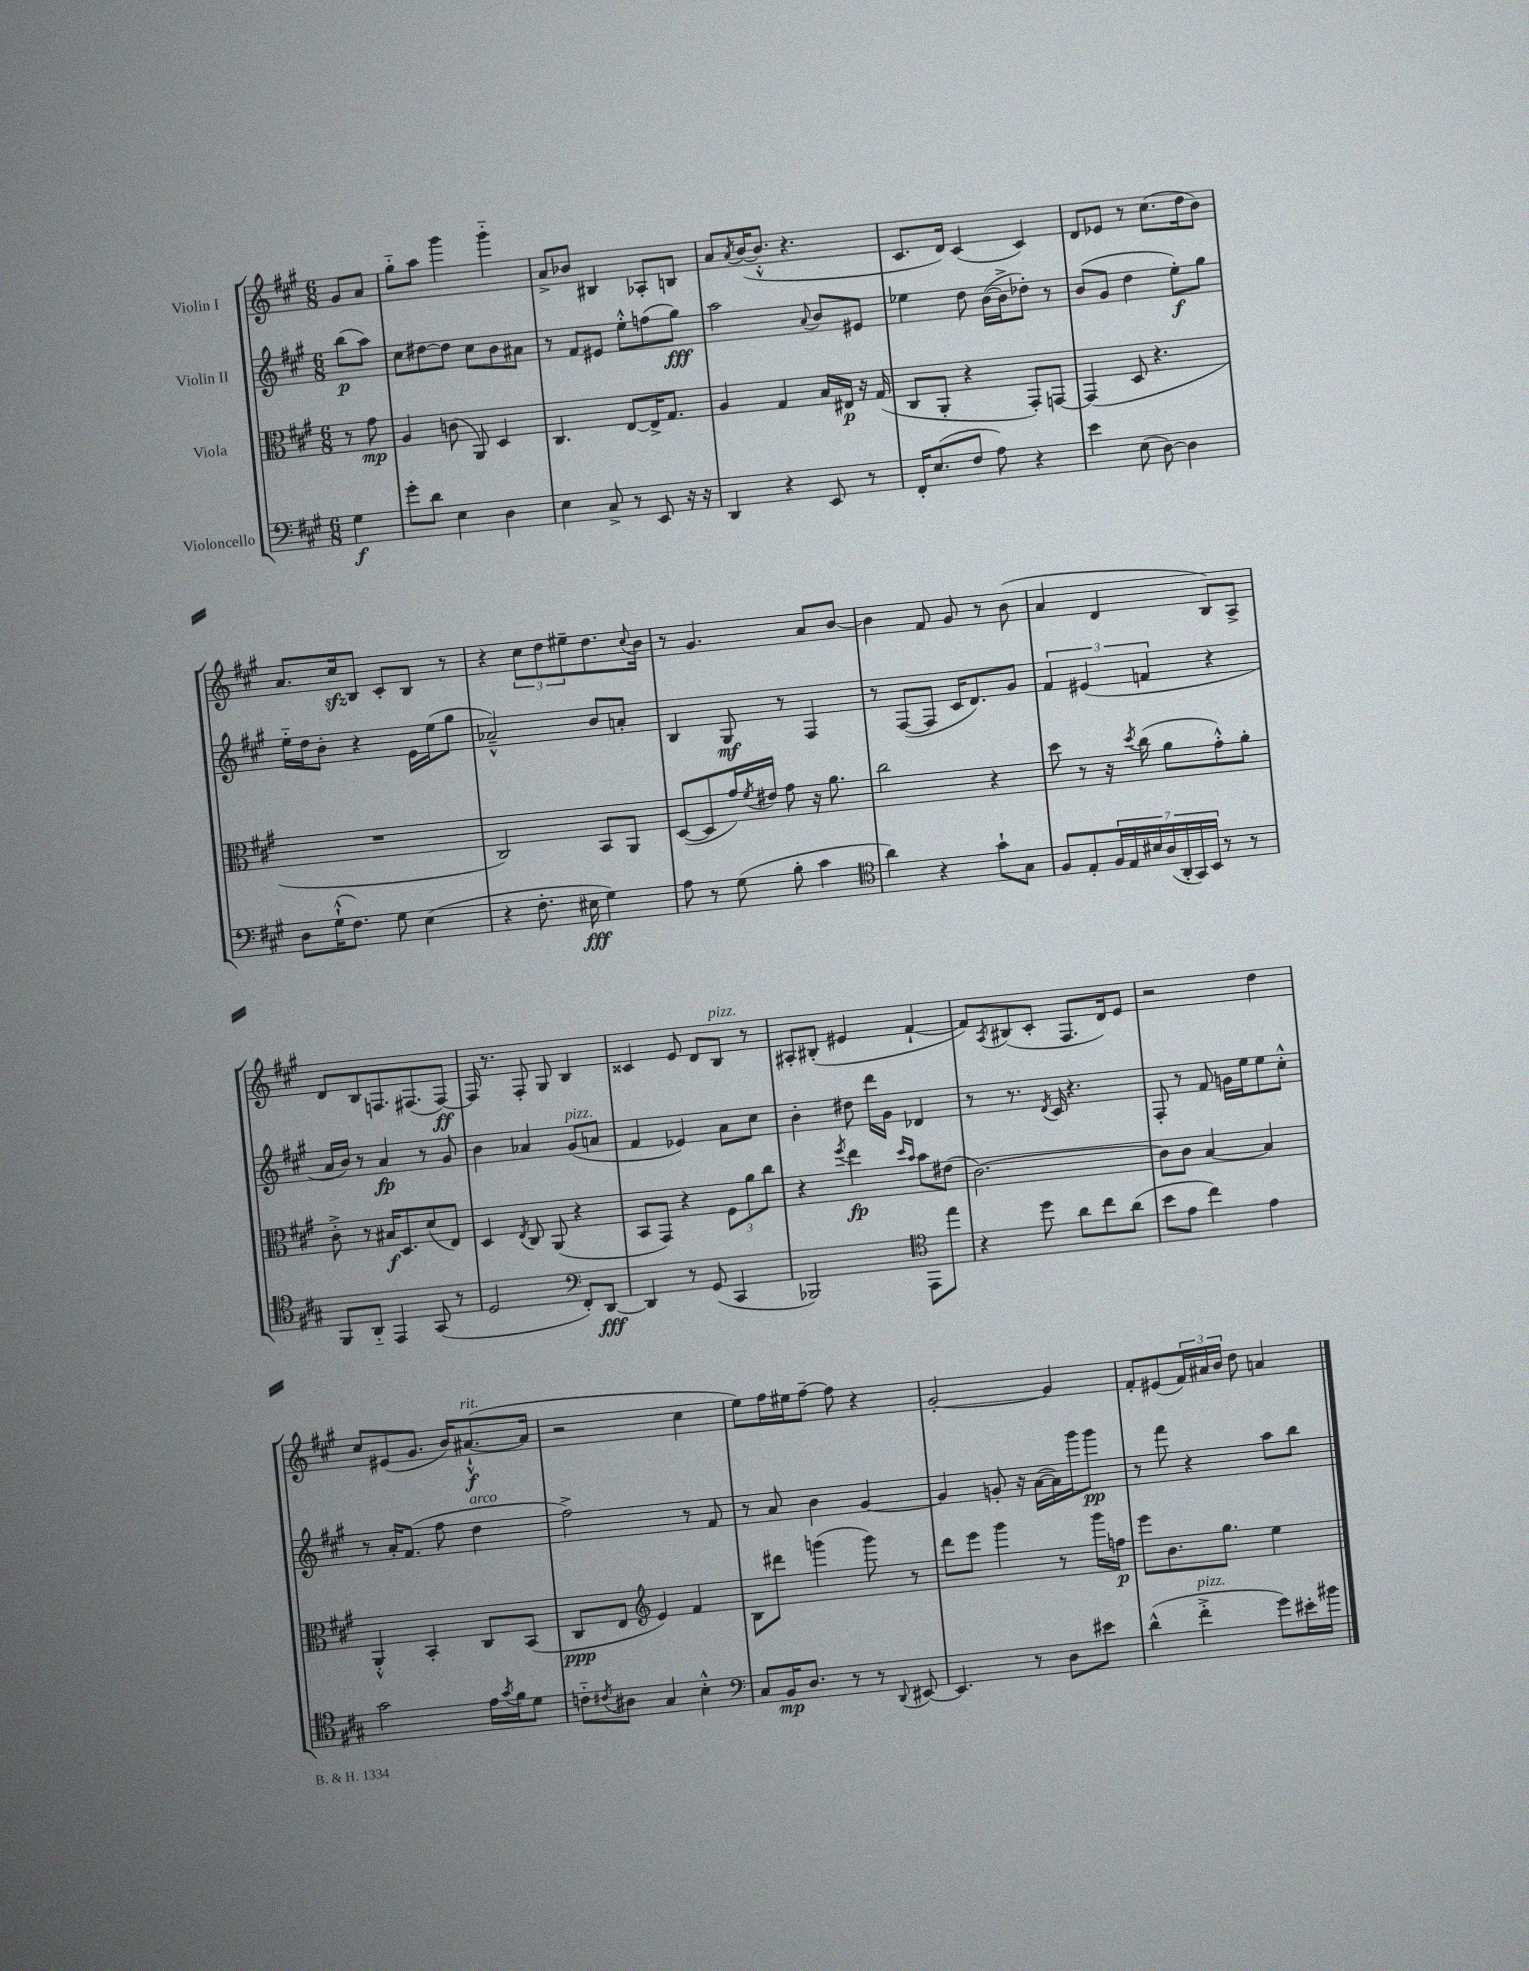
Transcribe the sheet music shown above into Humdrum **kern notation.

**kern	**kern	**kern	**kern
*staff4	*staff3	*staff2	*staff1
*clefF4	*clefC3	*clefG2	*clefG2
*k[f#c#g#]	*k[f#c#g#]	*k[f#c#g#]	*k[f#c#g#]
*M6/8	*M6/8	*M6/8	*M6/8
4G#	8r	(8bb	8g#
.	8g#	8aa)	8a
=	=	=	=
8g#'	4A	8cc#	8gg#'~
8d	.	[8dd#	8aa
4E	(8c	8dd#]	4ggg#
.	8AA)	8cc#	.
4D	4D	8b	4ggg#'~
.	.	8a#	.
=	=	=	=
4E	4.C#	8r	8a^
.	.	8f#	8b-
8C#^	.	8e#	4B#
8r	[8E	8ee'^^	.
8EE	16E^]	(8ff	8A-'
.	8.G#	.	.
16r	.	8gg#)	8B
16r	.	.	.
=	=	=	=
4DD	4A	2aa	8a
.	.	.	8qa
.	.	.	([16b
.	.	.	8.b'^^]
4r	4G#	.	.
.	.	.	4.r
.	.	8qqa	.
8EE	16B	8b	.
.	16E#	.	.
8r	16r	8e#	.
.	(16G#	.	.
=	=	=	=
16FF#'	8C#	4ee-	8.c#
(8.E	.	.	.
.	8AA'	.	.
.	.	.	16d)
8F#	4r	8dd	(4c#
8A)	.	([16b	.
.	.	16b^]	.
4r	8GG#')	8dd-')	4c#)
.	[8GG	8r	.
=	=	=	=
4e	(4GG]	(8b	8d
.	.	8g#	8e-
(8E	8D	4dd	8r
[8D)	4.r	.	(8.cc#
4D]	.	8ee')	.
.	.	.	16dd
.	.	8gg#	8b)
=	=	=	=
8D	2.r	16ee'~	8.a
.	.	16dd	.
(16G#`^^	.	8b'	.
8.F#)	.	.	16cc#
.	.	4r	8B
8G#	.	.	8c#'
(4E	.	16e	8B
.	.	(16ee	.
.	.	8gg#	8r
=	=	=	=
4r	2C#)	2a-~^^)	4r
8.F#'	.	.	12cc#
.	.	.	12dd
.	.	.	12ee#~
16E#	.	.	.
4G#)	8BB	8b	8.dd
.	8AA	8a'	.
.	.	.	8qqcc#
.	.	.	16b
=	=	=	=
8A	([8D	4B	8r
8r	8D]	.	4.g#
(8G#	16g#)	8G#	.
.	8qf#	.	.
.	16e#	.	.
8B'	8g#	8r	.
4c#	16r	4F#	8a
.	8.a	.	.
.	.	.	[8b
=	=	=	=
*clefC4	*	*	*
4a)	2cc#	8r	4b]
.	.	([8F#	.
4r	.	8F#]	8f#
.	.	16c#	8g#
.	.	8.d)	.
8g#`	4r	.	8r
8G#	.	8g#	(8b
=	=	=	=
8F#	8dd	6f#	4a
8E'	8r	.	.
.	.	(6e#	.
28F#	16r	.	4d
28E	.	.	.
.	8qdd	.	.
.	(16cc#	.	.
28B#	.	.	.
.	.	6f	.
(28A	.	.	.
.	8a	.	.
28AA'	.	.	.
28GG#)	.	.	.
28BB	.	.	.
8r	8g#'^^)	4r	8B)
8r	8a'	.	8A^
=	=	=	=
8FF#	8c#'^	16a	8d
.	.	16b)	.
8AA'~	8r	8r	8B
4EE	16B#	4a	8.F
.	8.D	.	.
.	.	.	(8.F#
(8GG#	(8d	8r	.
8r	8E)	8g#	[8F#)
=	=	=	=
2D	4D	4b	16F#]
.	.	.	8.r
.	8qE	.	.
.	8C#	4a-	8F#'
.	(8AA	.	8G#
*clefF4	*	*	*
8FF#')	4r	(8g#	4B
[8DD	.	8a	.
=	=	=	=
4DD]	8BB	4f#	4c##
.	8GG#)	.	.
8r	4r	4e-)	8e
(8GG#	.	.	8d
4CC#	12F#	8a	8B
.	12a	.	.
.	.	8cc#	8r
.	12cc#	.	.
=	=	=	=
2BBB-)	4r	4b'	8A#'
.	.	.	(8B#'
.	8qff#	.	.
.	4ee	8dd#	4e#
.	.	16ddd	.
.	.	16g#	.
*clefC4	*	*	*
.	16qqdd	.	.
.	16qqb	.	.
8EE	8b	4d-	[4f#`
8ee	(8e#	.	.
=	=	=	=
4r	[2.c#)	8r	8f#])
.	.	.	8qA
.	.	8.r	(8B#
8dd	.	.	8c#'
.	.	8qd	.
.	.	16c#	.
8a	.	4.r	8.F#
8cc#	.	.	.
.	.	.	16d)
(8a	.	.	8e
=	=	=	=
8b	8c#]	8F#'	2r
8e	8c#	8r	.
4cc#)	[4B	8f#	.
.	.	16g	.
.	.	16ee	.
4e	4B]	8ee	4dd
.	.	8cc#'^^	.
=	=	=	=
2g#	4AA'^^	8r	8cc#
.	.	16a'	(8e#
.	.	(8.f#	.
.	4BB'	.	8.g#
.	.	8ff#	.
.	.	.	16b)
16e	8C#	4dd	([8.a#`^^
8qg#	.	.	.
16f#	.	.	.
8d	(8BB	.	.
.	.	.	16a#]
=	=	=	=
8c'~	8C#	2ff#^)	2r
8qc#	.	.	.
8A#	8E	.	.
*	*clefG2	*	*
4G#	4e)	.	.
4B'^^	4f#	8r	4cc#
.	.	8f#	.
=	=	=	=
*clefF4	*	*	*
8C#	8B	8r	8ee)
16BB	8ddd#	8a	16ff#
8.D	.	.	16ee#
.	(4ggg	4b	[8ff#~
8r	.	.	8ff#]
8r	8ggg)	[4g#	4r
8qqDD	.	.	.
[8EE#	8r	.	.
=	=	=	=
4.EE#]	8ddd	4g#]	[2g#'
.	8eee	.	.
.	4ggg#	8g'	.
8r	.	16r	.
.	.	([16a	.
8D	8r	16a])	4g#]
.	.	16ggg#	.
8e#	16ggg#	8ggg#	.
.	16ff	.	.
=	=	=	=
(4d^^	8eee	8r	8f#'
.	8.b	8fff#	(8e#
4f#'^	.	4r	24f#)
.	.	.	24a#
.	8.gg#	.	.
.	.	.	24b
.	.	.	8dd
8g#)	4ee	8aa	4a
16e#'	.	8bb	.
16b#	.	.	.
==	==	==	==
*-	*-	*-	*-
